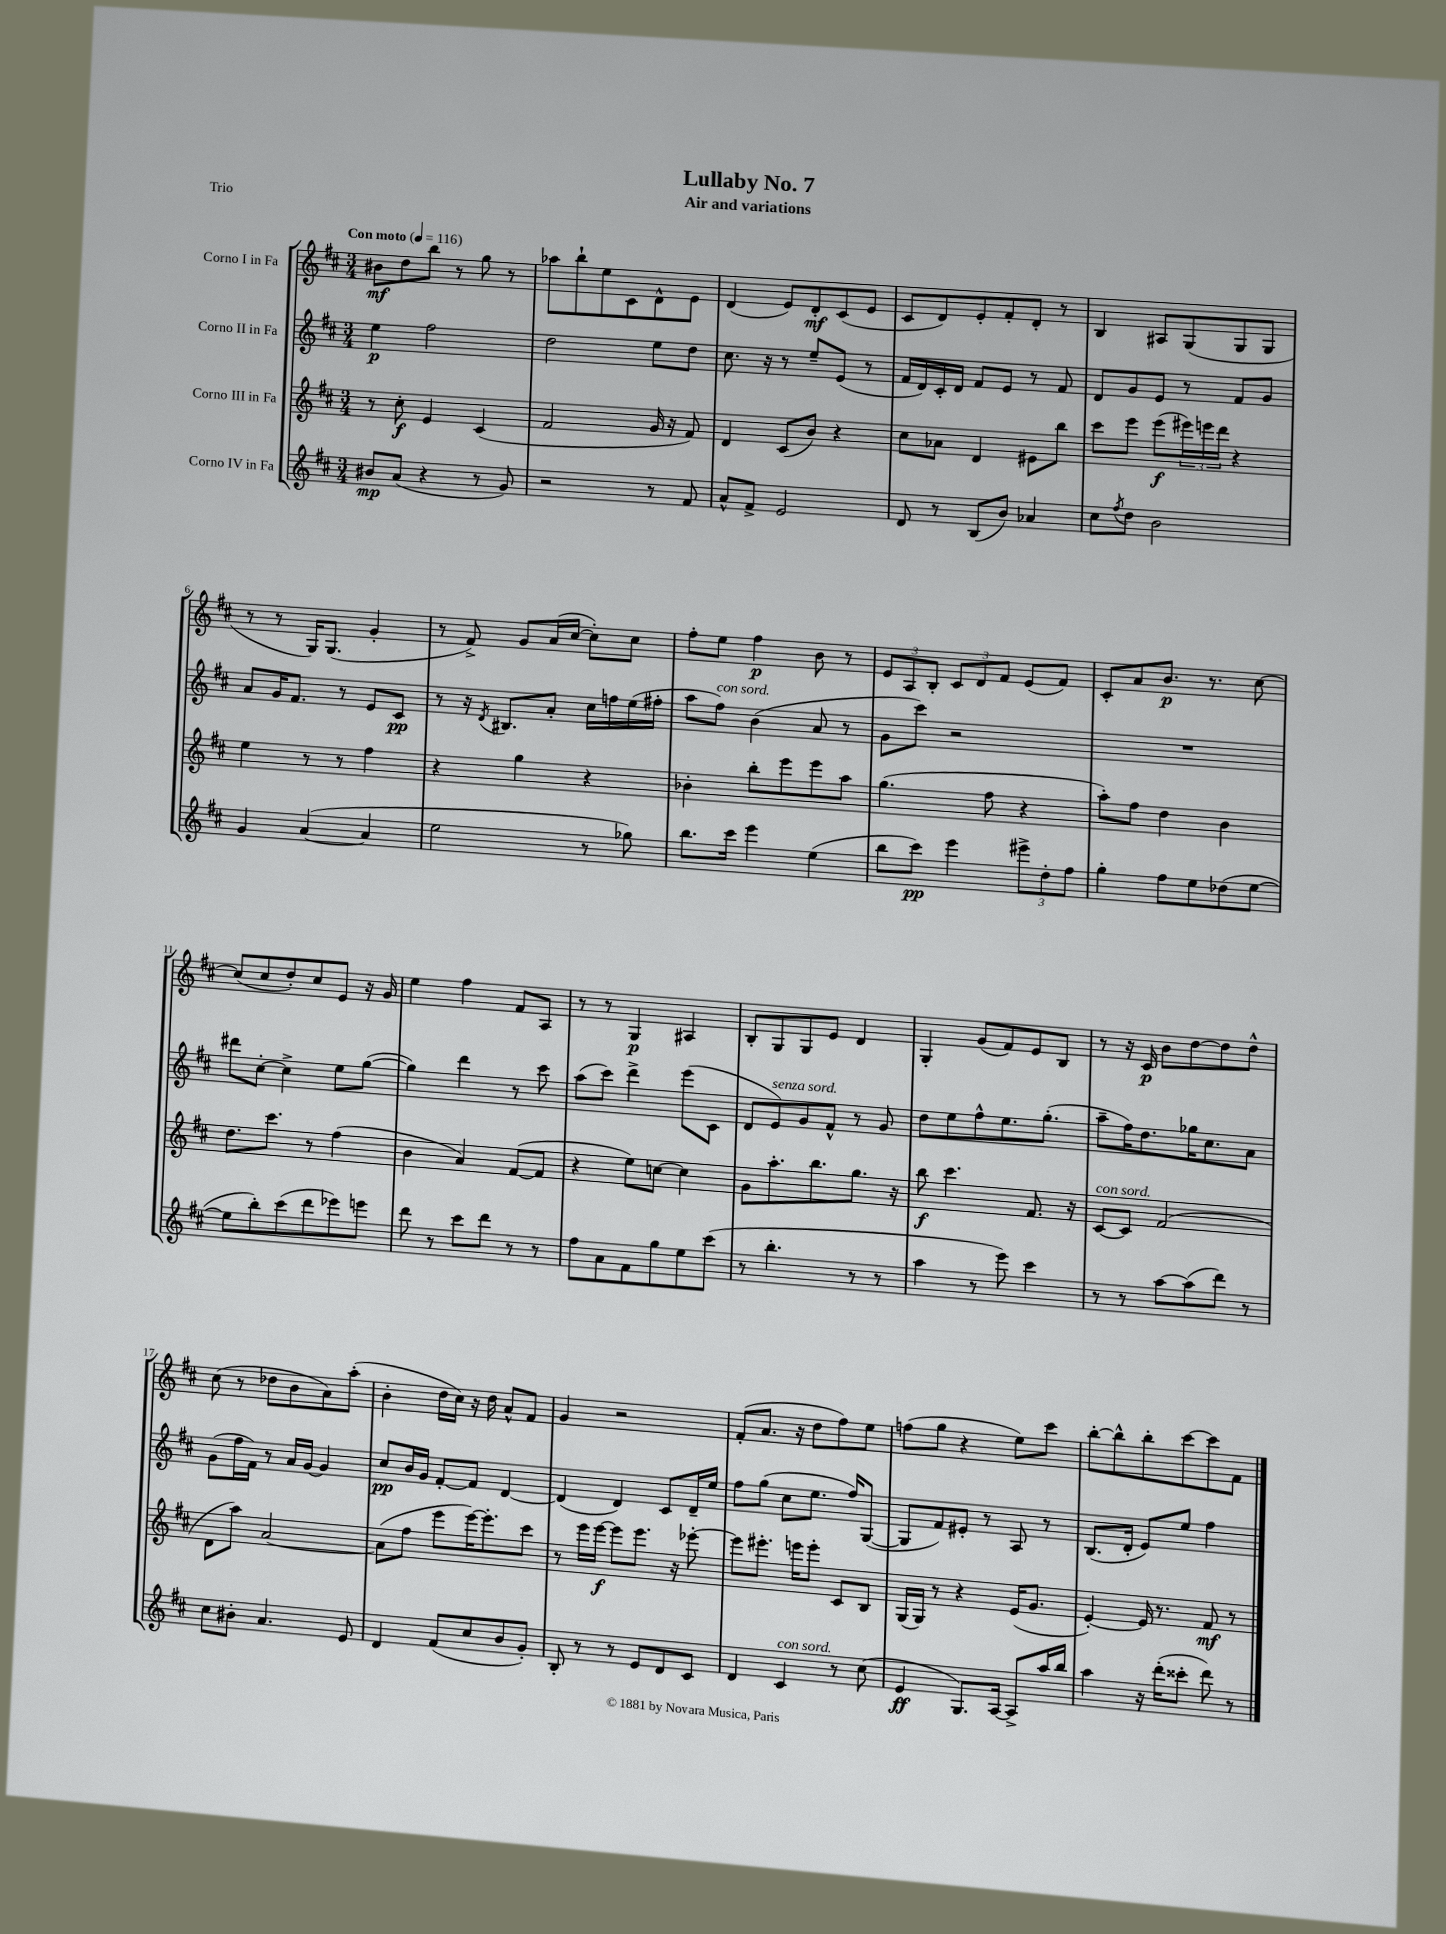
\header { title = "Lullaby No. 7" subtitle = "Air and variations" piece = "Trio" }
<<
\new StaffGroup <<
\new Staff = "s0" \with { instrumentName = "Corno I in Fa" } {
    \clef treble \key d \major \numericTimeSignature \time 3/4 \tempo "Con moto" 4 = 116
    bis'8\mf d''8 b''8 r8 g''8 r8 |
    aes''8 b''8-! e''8 cis'8 d'8-^ e'8 |
    d'4( e'8) d'8-.\mf cis'8( e'8 |
    cis'8 d'8) e'8-. fis'8-. d'8-. r8 |
    b4 ais8 g8( g8 g8 |
    r8 r8 g16) g8.( g'4-. |
    r8 fis'8->) g'8 a'16( cis''16~ cis''8-.) cis''8 |
    fis''8-. e''8 fis''4\p b'8 r8 |
    \tuplet 3/2 { e'8 a8 b8-. } \tuplet 3/2 { cis'8 d'8 fis'8 } e'8( fis'8) |
    cis'8-. a'8 b'8.\p r8. cis''8~ |
    cis''8( cis''8 d''8-.) cis''8 e'8 r16 g'16 |
    e''4 fis''4 fis'8 a8 |
    r8 r8 g4\p ais4 |
    b8-. g8 g8 e'8 d'4 |
    g4-. g'8( fis'8) e'8 b8 |
    r8 r16 cis'16\p b'8 d''8~ d''8 d''8-^ |
    cis''8( r8 des''8 b'8 a'8) a''8-.( |
    b'4-. d''16 cis''16) r16 d''16 a'8-^ fis'8 |
    g'4 r2 |
    fis'8-.( a'8. r16 d''8 fis''8) e''8 |
    f''8( g''8 r4 e''8) cis'''8 |
    b''8~-. b''8-^ b''8-. cis'''8~ cis'''8 fis'8 \bar "|." |
}
\new Staff = "s1" \with { instrumentName = "Corno II in Fa" } {
    \clef treble \key d \major \numericTimeSignature \time 3/4
    e''4\p fis''2 |
    d''2 e''8 d''8 |
    cis''8. r16 r8 e''8-- e'8( r8 |
    fis'16 d'16) cis'16-. d'16 fis'8 e'8 r8 fis'8 |
    d'8 g'8 e'8 r8 fis'8 g'8 |
    a'8 g'16 fis'8. r8 e'8 cis'8\pp |
    r8 r16 \acciaccatura { d'8 } bis8. a'8-. cis''16 f''16 e''16( fis''16-. |
    a''8 fis''8^\markup { \italic "con sord." }) b'4( a'8 r8 |
    g'8 cis'''8) r2 |
    R2. |
    dis'''8 cis''8~-. cis''4-> e''8 g''8~( |
    g''4) d'''4 r8 cis'''8 |
    a''8( cis'''8) d'''4-> e'''8( cis'8 |
    d'8 e'8^\markup { \italic "senza sord." }) g'8 fis'8-^ r8 g'8 |
    d''8 e''8 fis''8-^ e''8. g''8.-.( |
    a''8-- fis''16) d''8. ges''16 cis''8. a'8 |
    g'8( fis''16 fis'16) r8 a'16 g'16~ g'4 |
    cis''8\pp b'16 g'16 fis'8~-. fis'8 d'4~ |
    d'4( d'4) cis'8 d'16-- e''16 |
    fis''8 g''8( cis''8 e''8. fis''16) g8~( |
    g8 fis'8) eis'8-. r8 a8 r8 |
    b8.( d'16-. e'8) e''8 fis''4 \bar "|." |
}
\new Staff = "s2" \with { instrumentName = "Corno III in Fa" } {
    \clef treble \key d \major \numericTimeSignature \time 3/4
    r8 cis''8-.\f e'4 cis'4( |
    fis'2 g'16 r16 fis'8) |
    d'4 cis'8( b'8) r4 |
    cis''8 aes'8 d'4 eis'8 b''8 |
    cis'''8 e'''8 e'''8\f( \tuplet 3/2 { eis'''16) e'''16 d'''16 } r4 |
    e''4 r8 r8 fis''4 |
    r4 g''4 r4 |
    bes'4-. b''8-. e'''8 e'''8 a''8 |
    g''4.( fis''8 r4 |
    a''8-.) fis''8 d''4 b'4 |
    d''8. cis'''8. r8 fis''4( |
    b'4 a'4) fis'8~( fis'8 |
    r4 e''8) c''8~ c''4 |
    g'8 a''8.-. b''8. g''8. r16 |
    b''8\f cis'''4. fis'8. r16 |
    cis'8~^\markup { \italic "con sord." } cis'8 fis'2( |
    d'8 a''8) a'2~ |
    a'8( fis''8 e'''8 e'''16~) e'''8.-. cis'''8 |
    r8 e'''16 e'''16~\f e'''8 e'''8. r16 ees'''8~-. |
    ees'''8 eis'''8.-. e'''16 e'''8-. cis'8 b8 |
    g16( g16) r8 r4 e'16( g'8. |
    e'4~-.) e'16 r8. fis'8\mf r8 \bar "|." |
}
\new Staff = "s3" \with { instrumentName = "Corno IV in Fa" } {
    \clef treble \key d \major \numericTimeSignature \time 3/4
    bis'8\mp a'8( r4 r8 g'8) |
    r2 r8 fis'8 |
    a'8-^ fis'8-> e'2 |
    d'8 r8 b8( b'8) aes'4 |
    cis''8 \acciaccatura { fis''8 } d''8 b'2 |
    g'4 a'4~( a'4 |
    e''2 r8 ges''8) |
    b''8. cis'''16 e'''4 e''4( |
    b''8 cis'''8\pp) e'''4 \tuplet 3/2 { eis'''8-> d''8-. fis''8 } |
    g''4-. fis''8 e''8 des''8( e''8~ |
    e''8 b''8-.) cis'''8( d'''8 ees'''8) e'''8 |
    d'''8 r8 cis'''8 d'''8 r8 r8 |
    fis''8 a'8 fis'8 g''8 e''8 cis'''8( |
    r8 b''4.-. r8 r8 |
    a''4 r8 e'''8) cis'''4 |
    r8 r8 a''8~ a''8( d'''8) r8 |
    cis''8 bis'8-. a'4. e'8 |
    d'4 fis'8( cis''8 b'8 g'8-.) |
    b8-. r8 r8 e'8 d'8 cis'8 |
    d'4 cis'4^\markup { \italic "con sord." } r8 cis''8( |
    e'4\ff g8.) a16~ a8-> a''16 b''16 |
    a''4 r16 d'''16-.( cisis'''8-. d'''8) r8 \bar "|." |
}
>>
>>
